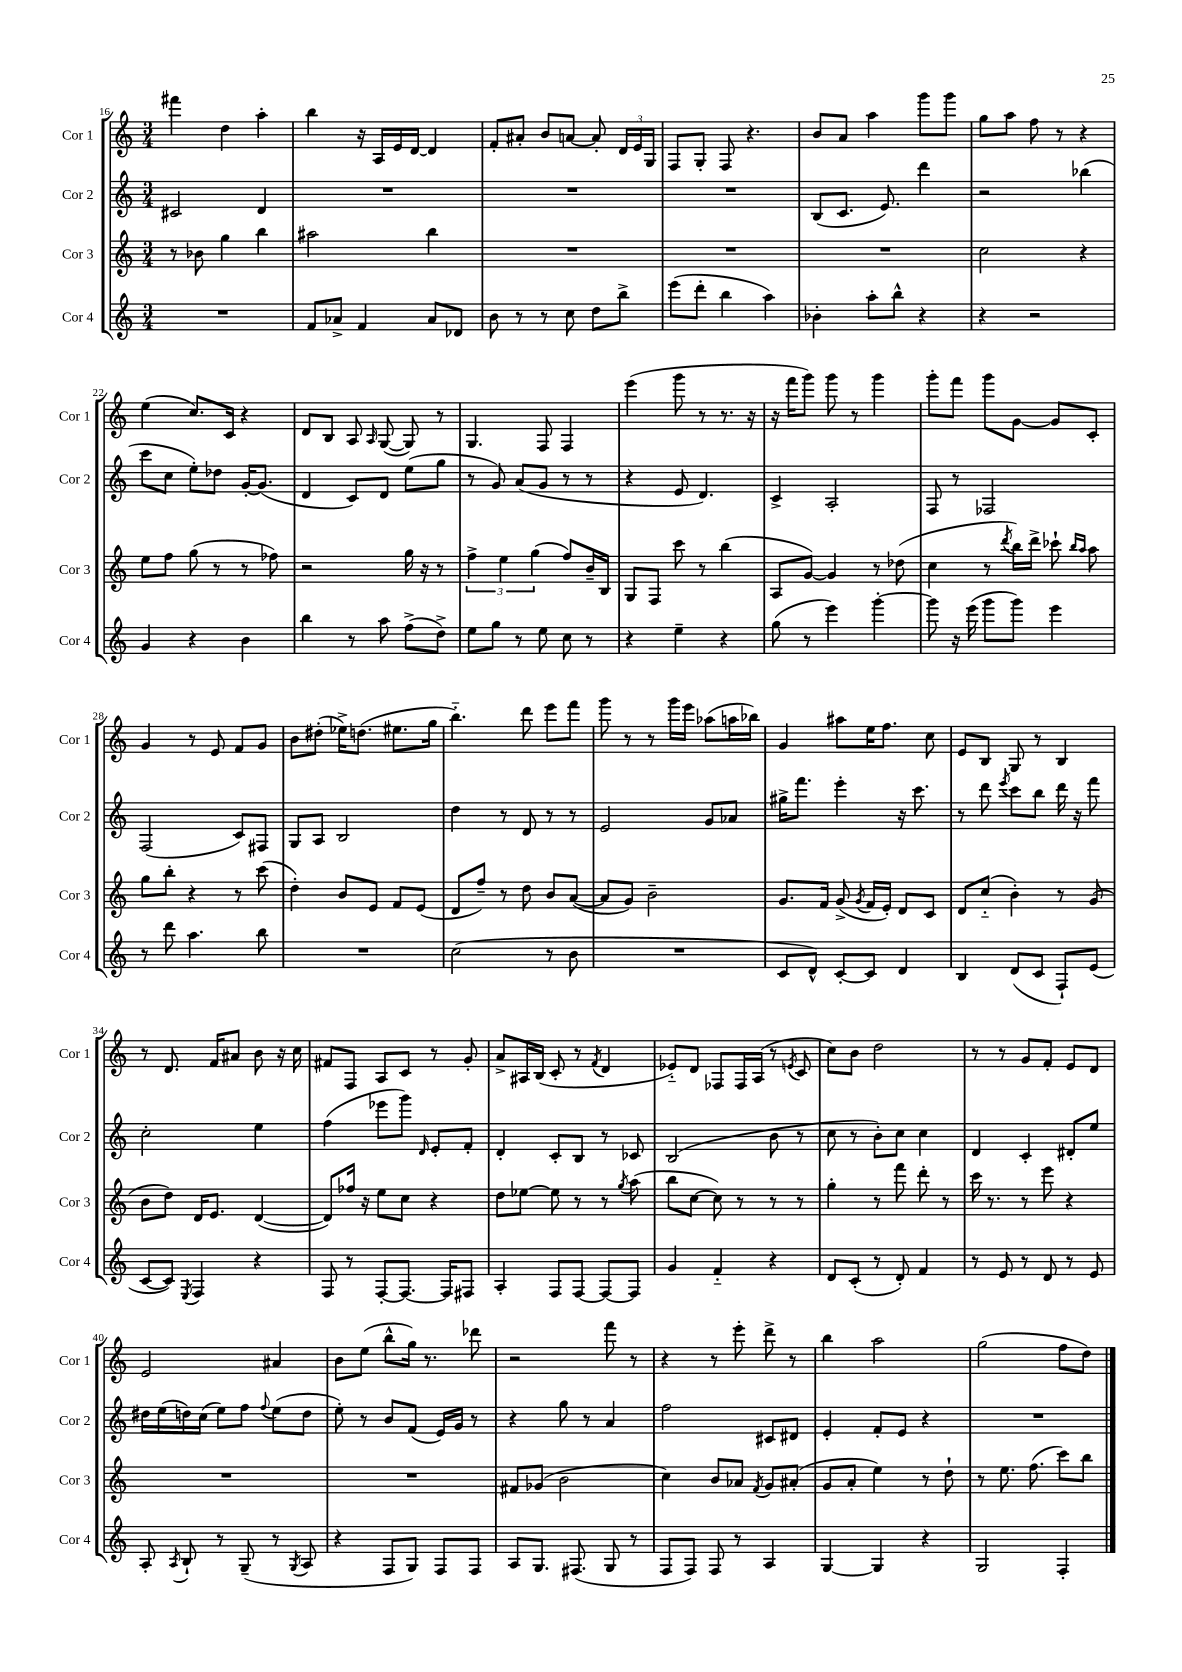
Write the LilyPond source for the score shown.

<<
\new StaffGroup <<
\new Staff = "s0" \with { instrumentName = "Cor 1" shortInstrumentName = "Cor 1" } {
    \clef treble \key c \major \numericTimeSignature \time 3/4
    \autoBeamOff fis'''4 d''4 a''4-. |
    b''4 r16 a16[ e'16 d'16]~ d'4 |
    f'8[-. ais'8]-. b'8[ a'8]~ a'8-. \tuplet 3/2 { d'16[ e'16 g16] } |
    f8[ g8]-. f8 r4. |
    b'8[ a'8] a''4 g'''8[ g'''8] |
    g''8[ a''8] f''8 r8 r4 |
    e''4( c''8.[) c'16] r4 |
    d'8[ b8] a8 \grace { a16 } g8~( g8) r8 |
    g4. f8 f4 |
    e'''4( g'''8 r8 r8. r16 |
    r16 f'''16[ g'''8]) g'''8 r8 g'''4 |
    g'''8[-. f'''8] g'''8[ g'8]~ g'8[ c'8]-. |
    g'4 r8 e'8 f'8[ g'8] |
    b'8[ dis''8]-.( ees''16[->) d''8.]( eis''8.[ g''16] |
    b''4.-_) d'''8 e'''8[ f'''8] |
    g'''8 r8 r8 g'''16[ e'''16] aes''8[( a''16 bes''16]) |
    g'4 ais''8[ e''16 f''8.] c''8 |
    e'8[ b8] g8 r8 b4 |
    r8 d'8. f'16[ ais'8] b'8 r16 c''16 |
    fis'8[ f8] a8[ c'8] r8 g'8-. |
    a'8[-> ais16 b16]( c'8-. r8 \acciaccatura { f'8 } d'4 |
    ees'8[-_) d'8] fes8[ fes16 a16]( r8 \acciaccatura { e'8 } c'8 |
    c''8[) b'8] d''2 |
    r8 r8 g'8[ f'8]-. e'8[ d'8] |
    e'2 ais'4 |
    b'8[ e''8]( b''8[-^ g''16]) r8. des'''8 |
    r2 f'''8 r8 |
    r4 r8 e'''8-. d'''8-> r8 |
    b''4 a''2 |
    g''2( f''8[ d''8]) \bar "|." |
}
\new Staff = "s1" \with { instrumentName = "Cor 2" shortInstrumentName = "Cor 2" } {
    \clef treble \key c \major \numericTimeSignature \time 3/4
    \autoBeamOff cis'2 d'4 |
    R2. |
    R2. |
    R2. |
    b8[( c'8.] e'8.) d'''4 |
    r2 bes''4( |
    c'''8[ c''8] e''8[-.) des''8] g'16[~-. g'8.]( |
    d'4 c'8[) d'8] e''8[( g''8] |
    r8 g'8) a'8[( g'8] r8 r8 |
    r4 e'8 d'4.) |
    c'4-> a2-. |
    f8 r8 fes2 |
    f2( c'8[) fis8] |
    g8[ a8] b2 |
    d''4 r8 d'8 r8 r8 |
    e'2 g'8[ aes'8] |
    gis''16[-> f'''8.] e'''4-. r16 c'''8. |
    r8 d'''8 \acciaccatura { e'''8 } c'''8[ b''8] d'''16 r16 f'''8 |
    c''2-. e''4 |
    f''4( ees'''8[ g'''8]) \grace { d'16 } e'8[-. f'8]-. |
    d'4-. c'8[-. b8] r8 ces'8 |
    b2( b'8 r8 |
    c''8 r8 b'8[-.) c''8] c''4 |
    d'4 c'4-. dis'8[-. e''8] |
    dis''16[ e''16( d''16) c''16]( e''8[) f''8] \appoggiatura { f''8 } e''8[( d''8] |
    e''8-.) r8 b'8[ f'8]( e'16[) g'16] r8 |
    r4 g''8 r8 a'4 |
    f''2 cis'8[ dis'8] |
    e'4-. f'8[-. e'8] r4 |
    R2. \bar "|." |
}
\new Staff = "s2" \with { instrumentName = "Cor 3" shortInstrumentName = "Cor 3" } {
    \clef treble \key c \major \numericTimeSignature \time 3/4
    \autoBeamOff r8 bes'8 g''4 b''4 |
    ais''2 b''4 |
    R2. |
    R2. |
    R2. |
    c''2 r4 |
    e''8[ f''8] g''8( r8 r8 fes''8) |
    r2 g''16 r16 r8 |
    \tuplet 3/2 { f''4-> e''4 g''4( } f''8[) b'16-- b16] |
    g8[ f8] c'''8 r8 b''4( |
    a8[ g'8]~) g'4 r8 des''8( |
    c''4 r8 \acciaccatura { d'''8 } b''16[) d'''16]-> ces'''8-! \grace { b''16[ a''16] } a''8 |
    g''8[ b''8]-. r4 r8 c'''8( |
    d''4-.) b'8[ e'8] f'8[ e'8]( |
    d'8[ f''8]--) r8 d''8 b'8[ a'8]~( |
    a'8[ g'8]) b'2-- |
    g'8.[ f'16] g'8->( \acciaccatura { g'8 } f'16[ e'16]-.) d'8[ c'8] |
    d'8[ c''8]-_( b'4-.) r8 g'8( |
    b'8[ d''8]) d'16[ e'8.] d'4~( |
    d'8[) fes''16] r16 e''8[ c''8] r4 |
    d''8[ ees''8]~ ees''8 r8 r8 \acciaccatura { g''8 } a''8( |
    b''8[ c''8]~ c''8) r8 r8 r8 |
    g''4-. r8 f'''8 d'''8-. r8 |
    c'''16 r8. r8 e'''8 r4 |
    R2. |
    R2. |
    fis'8[ ges'8]( b'2 |
    c''4) b'8[ aes'8] \acciaccatura { f'8 } g'8[ ais'8]-.( |
    g'8[ a'8]-. e''4) r8 d''8-! |
    r8 e''8. f''8.( c'''8[) b''8] \bar "|." |
}
\new Staff = "s3" \with { instrumentName = "Cor 4" shortInstrumentName = "Cor 4" } {
    \clef treble \key c \major \numericTimeSignature \time 3/4
    \autoBeamOff R2. |
    f'8[ aes'8]-> f'4 aes'8[ des'8] |
    b'8 r8 r8 c''8 d''8[ b''8]-> |
    e'''8[( d'''8]-. b''4 a''4) |
    bes'4-. a''8[-. b''8]-^ r4 |
    r4 r2 |
    g'4 r4 b'4 |
    b''4 r8 a''8 f''8[->( d''8]->) |
    e''8[ g''8] r8 e''8 c''8 r8 |
    r4 e''4-- r4 |
    g''8( r8 e'''4) g'''4~-. |
    g'''8 r16 e'''16( g'''8[ g'''8]) e'''4 |
    r8 d'''8 a''4. b''8 |
    R2. |
    c''2( r8 b'8 |
    R2. |
    c'8[ d'8]-^) c'8[~-. c'8] d'4 |
    b4 d'8[( c'8] f8[-!) e'8]( |
    c'8[~ c'8]) \acciaccatura { e8 } f4 r4 |
    f8 r8 f8[~-. f8.]~ f16[ fis8] |
    a4-. f8[ f8]~ f8[~ f8] |
    g'4 f'4-_ r4 |
    d'8[ c'8]-.( r8 d'8-.) f'4 |
    r8 e'8 r8 d'8 r8 e'8 |
    a8-. \acciaccatura { a8 } b8-! r8 g8--( r8 \acciaccatura { g8 } a8 |
    r4 f8[ g8]) f8[ f8] |
    a8[ g8.] fis8.( g8 r8 |
    f8[ f8]) f8 r8 a4 |
    g4~ g4 r4 |
    g2 f4-. \bar "|." |
}
>>
>>
\layout { \context { \Score currentBarNumber = #16 } }
